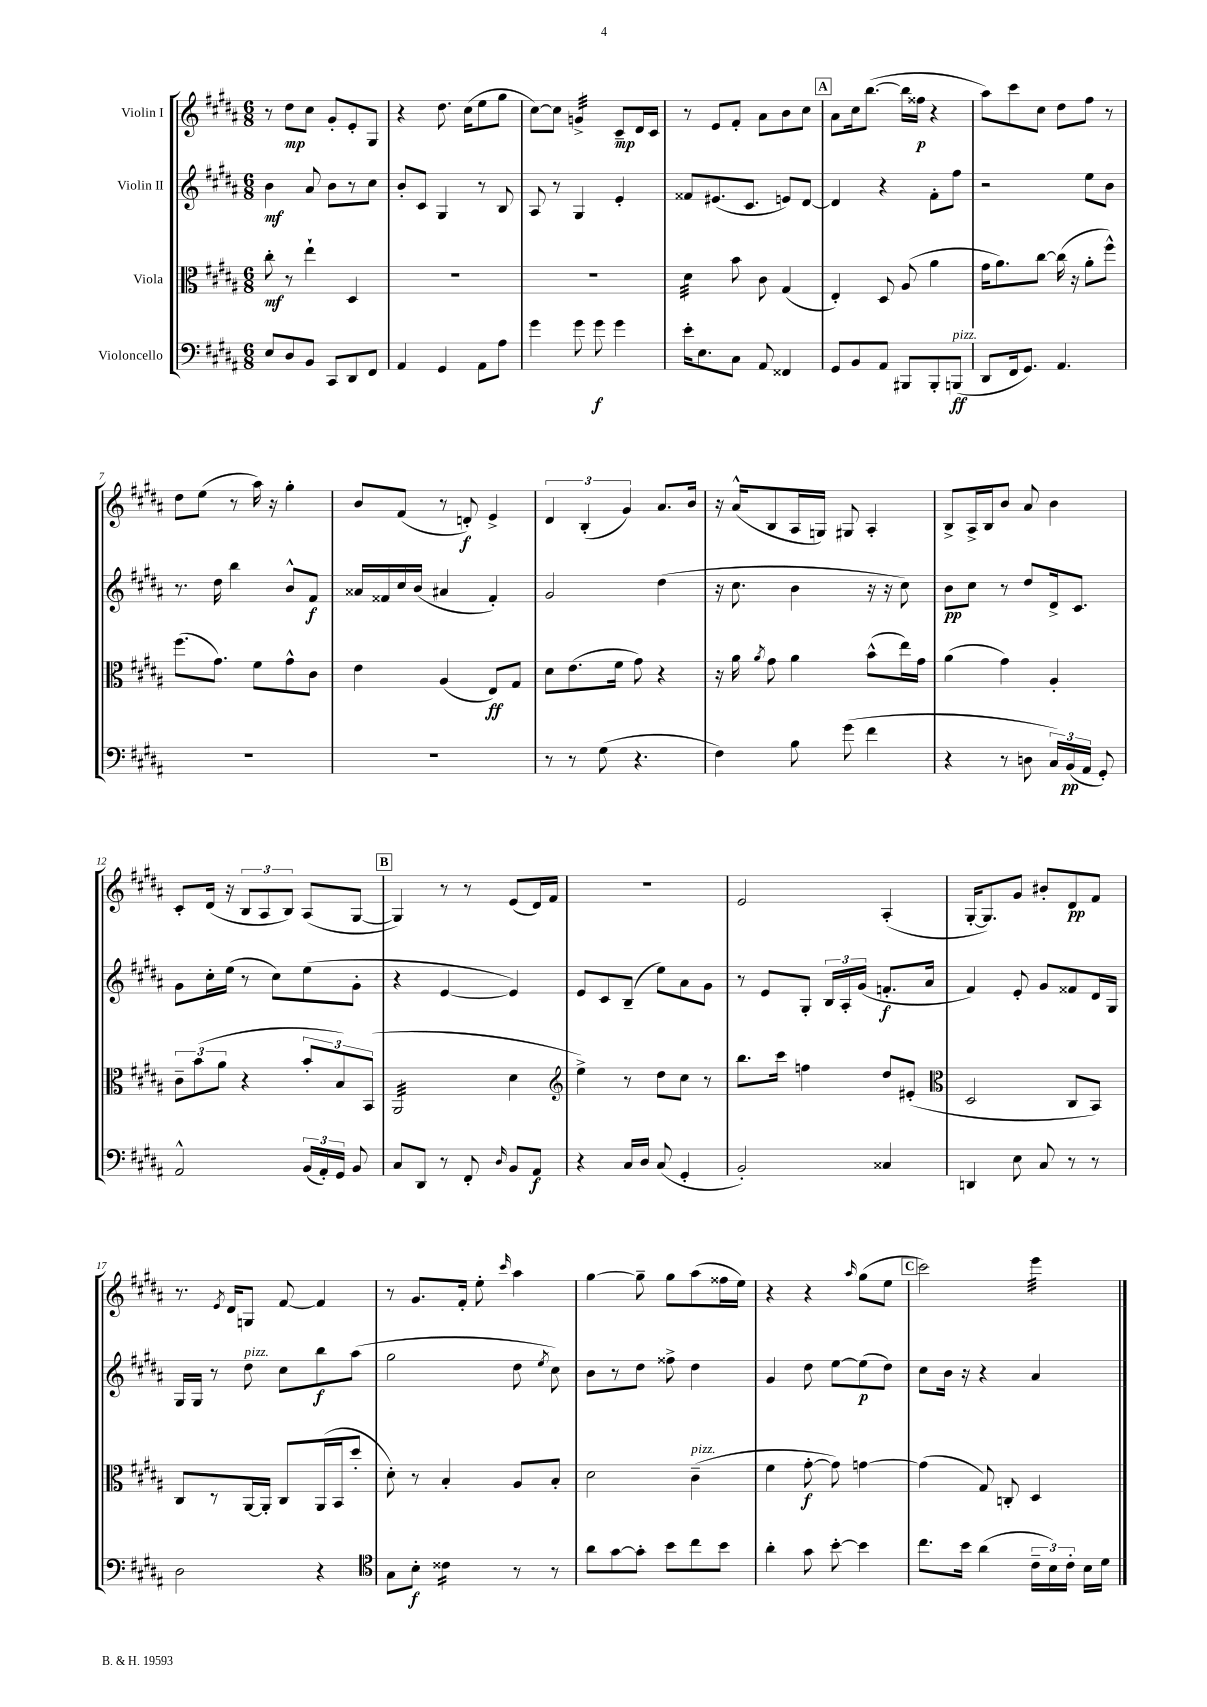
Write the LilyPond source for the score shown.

<<
\new StaffGroup <<
\new Staff = "s0" \with { instrumentName = "Violin I" } {
    \clef treble \key b \major \numericTimeSignature \time 6/8
    \autoBeamOff r8 dis''8[\mp cis''8] gis'8[-. e'8-. gis8] |
    r4 dis''8. cis''16[( e''8 gis''8] |
    cis''8[~) cis''8] g'4:32-> cis'8[--\mp dis'16 cis'16] |
    r8 e'8[ fis'8]-. ais'8[ b'8 cis''8] |
    \mark \markup { \box "A" } ais'8[ cis''16 b''8.]~( b''16[ fisis''16]\p r4 |
    ais''8[) cis'''8 cis''8] dis''8[ fis''8] r8 |
    dis''8[ e''8]( r8 ais''16) r16 gis''4-. |
    b'8[ fis'8]( r8 d'8-.\f) e'4-> |
    \tuplet 3/2 { dis'4 b4-.( gis'4) } ais'8.[ b'16] |
    r16 ais'16[-^( b8 ais16 g16]) gis8 ais4-. |
    b8[-> ais16-> b16 b'8] ais'8 b'4 |
    cis'8[-. dis'16]( r16 \tuplet 3/2 { b8[ ais8 b8]) } ais8[( gis8]~ |
    \mark \markup { \box "B" } gis4) r8 r8 e'8[( dis'16) fis'16] |
    R2. |
    e'2 ais4-.( |
    gis16[~-. gis8.) gis'8] bis'8[-. dis'8\pp fis'8] |
    r8. \acciaccatura { e'8 } dis'16[ g8] fis'8~ fis'4 |
    r8 gis'8.[ fis'16]-. e''8-. \grace { cis'''16 } ais''4 |
    gis''4~ gis''8-- gis''8[ ais''8( fisis''16 e''16]) |
    r4 r4 \grace { ais''16 } gis''8[( e''8] |
    \mark \markup { \box "C" } cis'''2) e'''4:32 \bar "|." |
}
\new Staff = "s1" \with { instrumentName = "Violin II" } {
    \clef treble \key b \major \numericTimeSignature \time 6/8
    \autoBeamOff b'4\mf ais'8 b'8[ r8 cis''8] |
    b'8[-. cis'8] gis4 r8 b8 |
    ais8 r8 gis4 e'4-. |
    fisis'8[ eis'8.( cis'8.] e'8[) dis'8]~ |
    \mark \markup { \box "A" } dis'4 r4 fis'8[-. fis''8] |
    r2 e''8[ b'8] |
    r8. dis''16 b''4 b'8[-^ fis'8]\f |
    aisis'16[ fisis'16 cis''16 b'16]( ais'4 fisis'4-.) |
    gis'2 dis''4( |
    r16 cis''8. b'4 r16 r16 cis''8) |
    b'8[\pp cis''8] r8 dis''8[ dis'16-> cis'8.] |
    gis'8[ cis''16-. e''16]( r8 cis''8[) e''8( gis'8]-. |
    \mark \markup { \box "B" } r4 e'4~ e'4) |
    e'8[ cis'8 b8]--( e''8[) ais'8 gis'8] |
    r8 e'8[ gis8]-. \tuplet 3/2 { b16[ ais16-. gis'16]( } f'8.[-.\f ais'16] |
    fis'4) e'8-. gis'8[ fisis'8 dis'16 gis16] |
    gis16[ gis16] r8 dis''8^\markup { \italic "pizz." } cis''8[ b''8\f ais''8]( |
    gis''2 dis''8 \acciaccatura { e''8 } cis''8) |
    b'8[ r8 dis''8] fisis''8-> dis''4 |
    gis'4 dis''8 e''8[~ e''8\p( dis''8]) |
    \mark \markup { \box "C" } cis''8[ b'16] r16 r4 ais'4 \bar "|." |
}
\new Staff = "s2" \with { instrumentName = "Viola" } {
    \clef alto \key b \major \numericTimeSignature \time 6/8
    \autoBeamOff cis''8-.\mf r8 e''4-! dis4 |
    R2. |
    R2. |
    dis'4:32 b'8 cis'8 gis4( |
    \mark \markup { \box "A" } e4-.) dis8 ais8( ais'4 |
    gis'16[ ais'8.) cis''8]~ cis''16( r16 ais'8[-. fis''8]-^) |
    fis''8.[( gis'8.]) fis'8[ gis'8-^ cis'8] |
    e'4 ais4( e8[\ff) gis8] |
    dis'8[ e'8.( fis'16] gis'8) r4 |
    r16 ais'16 \acciaccatura { ais'8 } gis'8 ais'4 b'8[-^( e''16) gis'16] |
    ais'4( gis'4) ais4-. |
    \tuplet 3/2 { cis'8[-- b'8( ais'8] } r4 \tuplet 3/2 { b'8[-. b8) b,8]( } |
    \mark \markup { \box "B" } ais,2:32 dis'4 |
    \clef treble e''4->) r8 dis''8[ cis''8] r8 |
    b''8.[ cis'''16] f''4 dis''8[ eis'8]-.( |
    \clef alto dis2 cis8[ b,8]) |
    cis8[ r8 ais,16~ ais,16]-. cis8[ ais,16( b,16 dis''8]-. |
    dis'8-.) r8 b4-. ais8[ b8]-. |
    dis'2 cis'4--^\markup { \italic "pizz." }( |
    fis'4 gis'8~-.\f gis'8) g'4~ |
    \mark \markup { \box "C" } g'4( gis8) c8-. dis4 \bar "|." |
}
\new Staff = "s3" \with { instrumentName = "Violoncello" } {
    \clef bass \key b \major \numericTimeSignature \time 6/8
    \autoBeamOff e8[ dis8 b,8] cis,8[ dis,8 fis,8] |
    ais,4 gis,4 ais,8[ ais8] |
    gis'4 gis'8 gis'8\f gis'4 |
    e'16[-. e8. cis8] ais,8 fisis,4 |
    \mark \markup { \box "A" } gis,8[ b,8 ais,8] bis,,8[ bis,,8-. b,,8]\ff^\markup { \italic "pizz." }( |
    dis,8[ fis,16 gis,8.]) ais,4. |
    R2. |
    R2. |
    r8 r8 gis8( r4. |
    fis4) b8 gis'8( fis'4 |
    r4 r8 d8 \tuplet 3/2 { cis16[) b,16\pp( ais,16] } gis,8-.) |
    ais,2-^ \tuplet 3/2 { b,16[( ais,16-.) gis,16] } b,8 |
    \mark \markup { \box "B" } cis8[ dis,8] r8 fis,8-. \grace { dis16 } b,8[ ais,8]\f |
    r4 cis16[ dis16] cis8( gis,4-. |
    b,2-.) cisis4 |
    d,4 e8 cis8 r8 r8 |
    dis2 r4 |
    \clef tenor gis8[ b8]-.\f cisis'4:16 r8 r8 |
    ais'8[ gis'8~ gis'8]-. b'8[ cis''8 b'8] |
    ais'4-. gis'8 b'8~-. b'4 |
    \mark \markup { \box "C" } cis''8.[ b'16] ais'4( \tuplet 3/2 { cis'16[-- b16) cis'16]-. } b16[ dis'16] \bar "|." |
}
>>
>>
